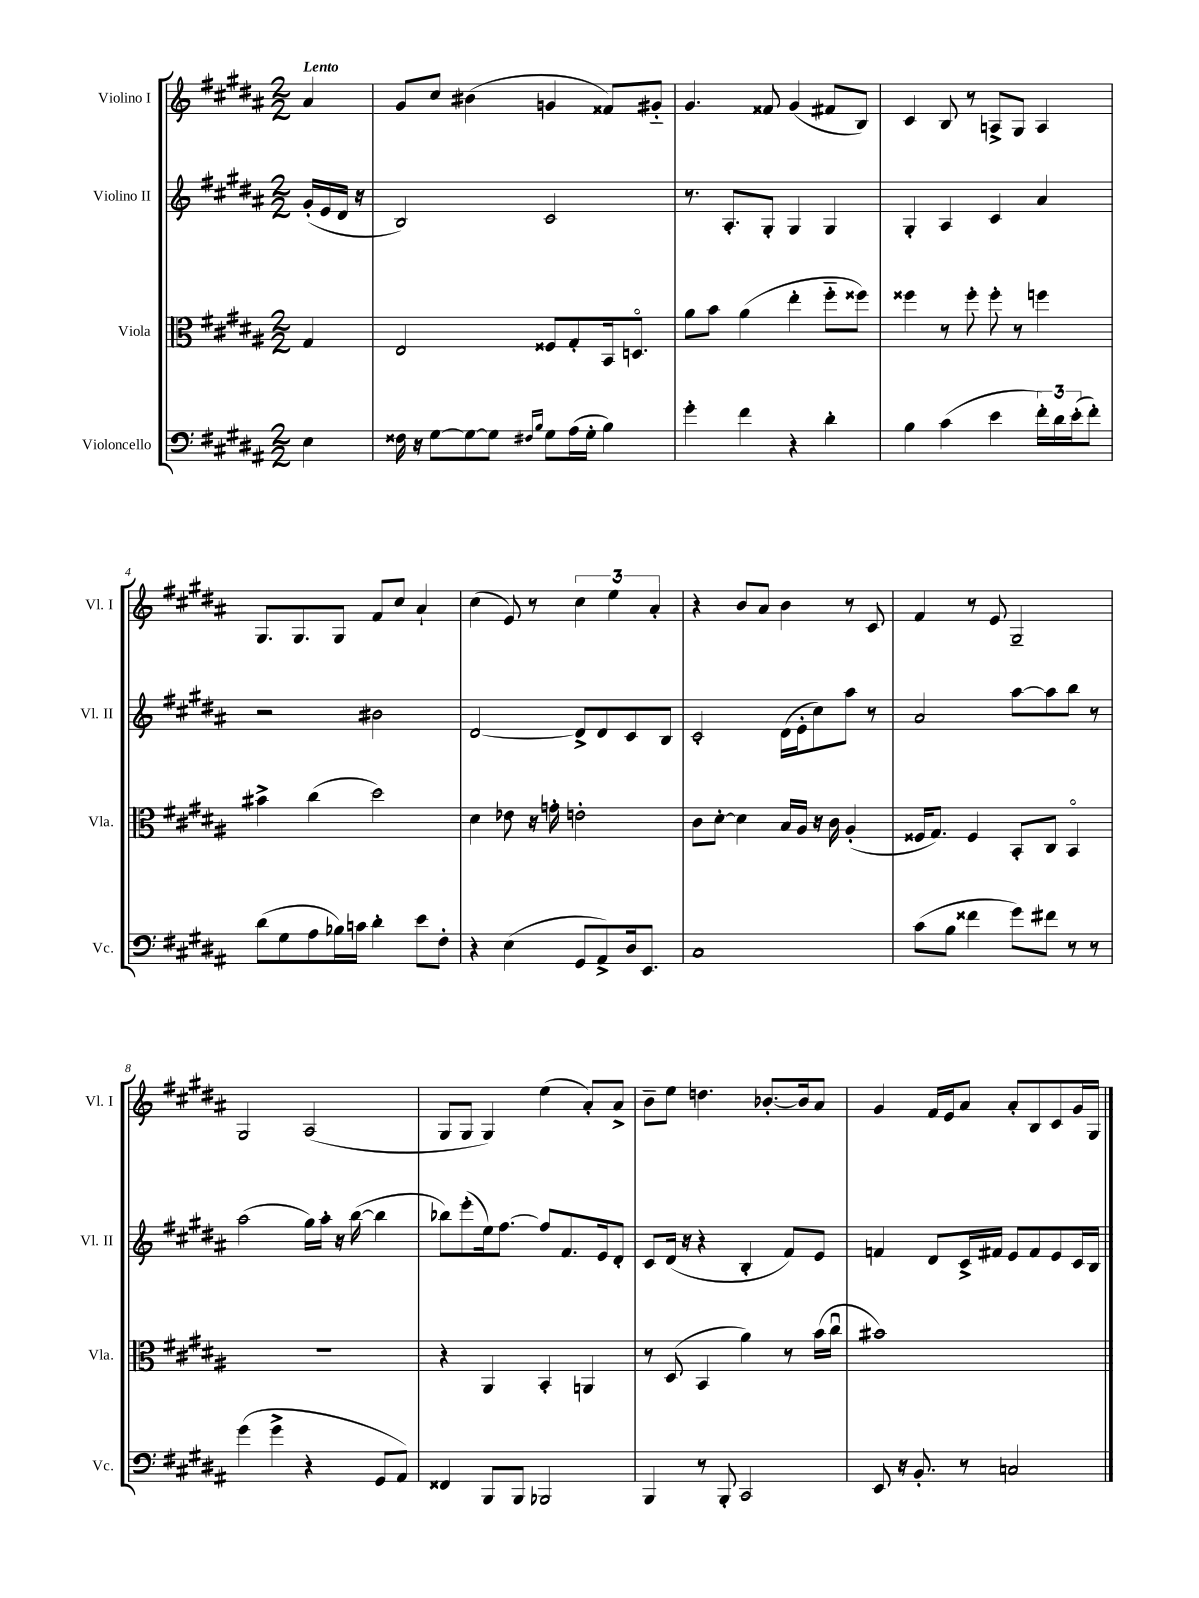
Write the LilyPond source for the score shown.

<<
\new StaffGroup <<
\new Staff = "s0" \with { instrumentName = "Violino I" shortInstrumentName = "Vl. I" } {
    \clef treble \key b \major \numericTimeSignature \time 2/2 \partial 4 \tempo "Lento"
    ais'4 |
    gis'8 cis''8 bis'4( g'4 fisis'8) gis'8-_ |
    gis'4. fisis'8 gis'4( fis'8 b8) |
    cis'4 b8 r8 a8-> gis8 a4 |
    gis8. gis8. gis8 fis'8 cis''8 ais'4-! |
    cis''4( e'8) r8 \tuplet 3/2 { cis''4 e''4 ais'4-. } |
    r4 b'8 ais'8 b'4 r8 cis'8 |
    fis'4 r8 e'8 gis2-- |
    gis2 ais2( |
    gis8 gis8 gis4) e''4( ais'8-.) ais'8-> |
    b'8-- e''8 d''4. bes'8.~-. bes'16 ais'8 |
    gis'4 fis'16 e'16 ais'8 ais'8-. b8 cis'8 gis'16 gis16 \bar "|." |
}
\new Staff = "s1" \with { instrumentName = "Violino II" shortInstrumentName = "Vl. II" } {
    \clef treble \key b \major \numericTimeSignature \time 2/2 \partial 4
    gis'16-.( e'16 dis'16 r16 |
    b2) cis'2 |
    r8. ais8.-. gis8-. gis4 gis4 |
    gis4-. ais4 cis'4 ais'4 |
    r2 bis'2 |
    dis'2~ dis'8-> dis'8 cis'8 b8 |
    cis'2-. dis'16( e'16-. cis''8) ais''8 r8 |
    ais'2 ais''8~ ais''8 b''8 r8 |
    ais''2( gis''16) ais''16-. r16 b''16~( b''4 |
    bes''8) e'''8-.( e''16) fis''8.~ fis''8 fis'8. e'16 dis'8-. |
    cis'8 dis'16( r16 r4 b4-. fis'8) e'8 |
    f'4 dis'8 cis'16-> fis'16 e'8 fis'8 e'8 cis'16 b16 \bar "|." |
}
\new Staff = "s2" \with { instrumentName = "Viola" shortInstrumentName = "Vla." } {
    \clef alto \key b \major \numericTimeSignature \time 2/2 \partial 4
    gis4 |
    e2 fisis8 gis8-. b,16 d8.\flageolet |
    ais'8 b'8 ais'4( e''4-. fis''8-_ fisis''8) |
    fisis''4 r8 fisis''8-. fisis''8-. r8 f''4 |
    bis'4-> cis''4( dis''2) |
    dis'4 ees'8 r16 g'16-. e'2-. |
    cis'8 dis'8~-. dis'4 b16 ais16 r16 cis'16 ais4-.( |
    fisis16 gis8.) fisis4 b,8-. cis8 b,4\flageolet |
    R1 |
    r4 ais,4 b,4-. a,4 |
    r8 dis8( b,4 ais'4) r8 b'16( cis''16\downbow |
    bis'1) \bar "|." |
}
\new Staff = "s3" \with { instrumentName = "Violoncello" shortInstrumentName = "Vc." } {
    \clef bass \key b \major \numericTimeSignature \time 2/2 \partial 4
    e4 |
    fisis16 r16 gis8~ gis8~ gis8 \grace { fis16 b16 } gis8 ais16( gis16-. b4) |
    gis'4-. fis'4 r4 dis'4-. |
    b4 cis'4( e'4 \tuplet 3/2 { fis'16-.) dis'16 e'16-.( } fis'8-.) |
    dis'8( gis8 ais8 bes16) c'16 dis'4-. e'8 fis8-. |
    r4 e4( gis,8 ais,8->) dis16 e,8. |
    cis1 |
    cis'8( b8 fisis'4 gis'8) fis'8 r8 r8 |
    gis'4( gis'4-> r4 gis,8 ais,8) |
    fisis,4 b,,8 b,,8 bes,,2 |
    b,,4 r8 b,,8-. cis,2 |
    e,8 r16 b,8.-. r8 c2 \bar "|." |
}
>>
>>
